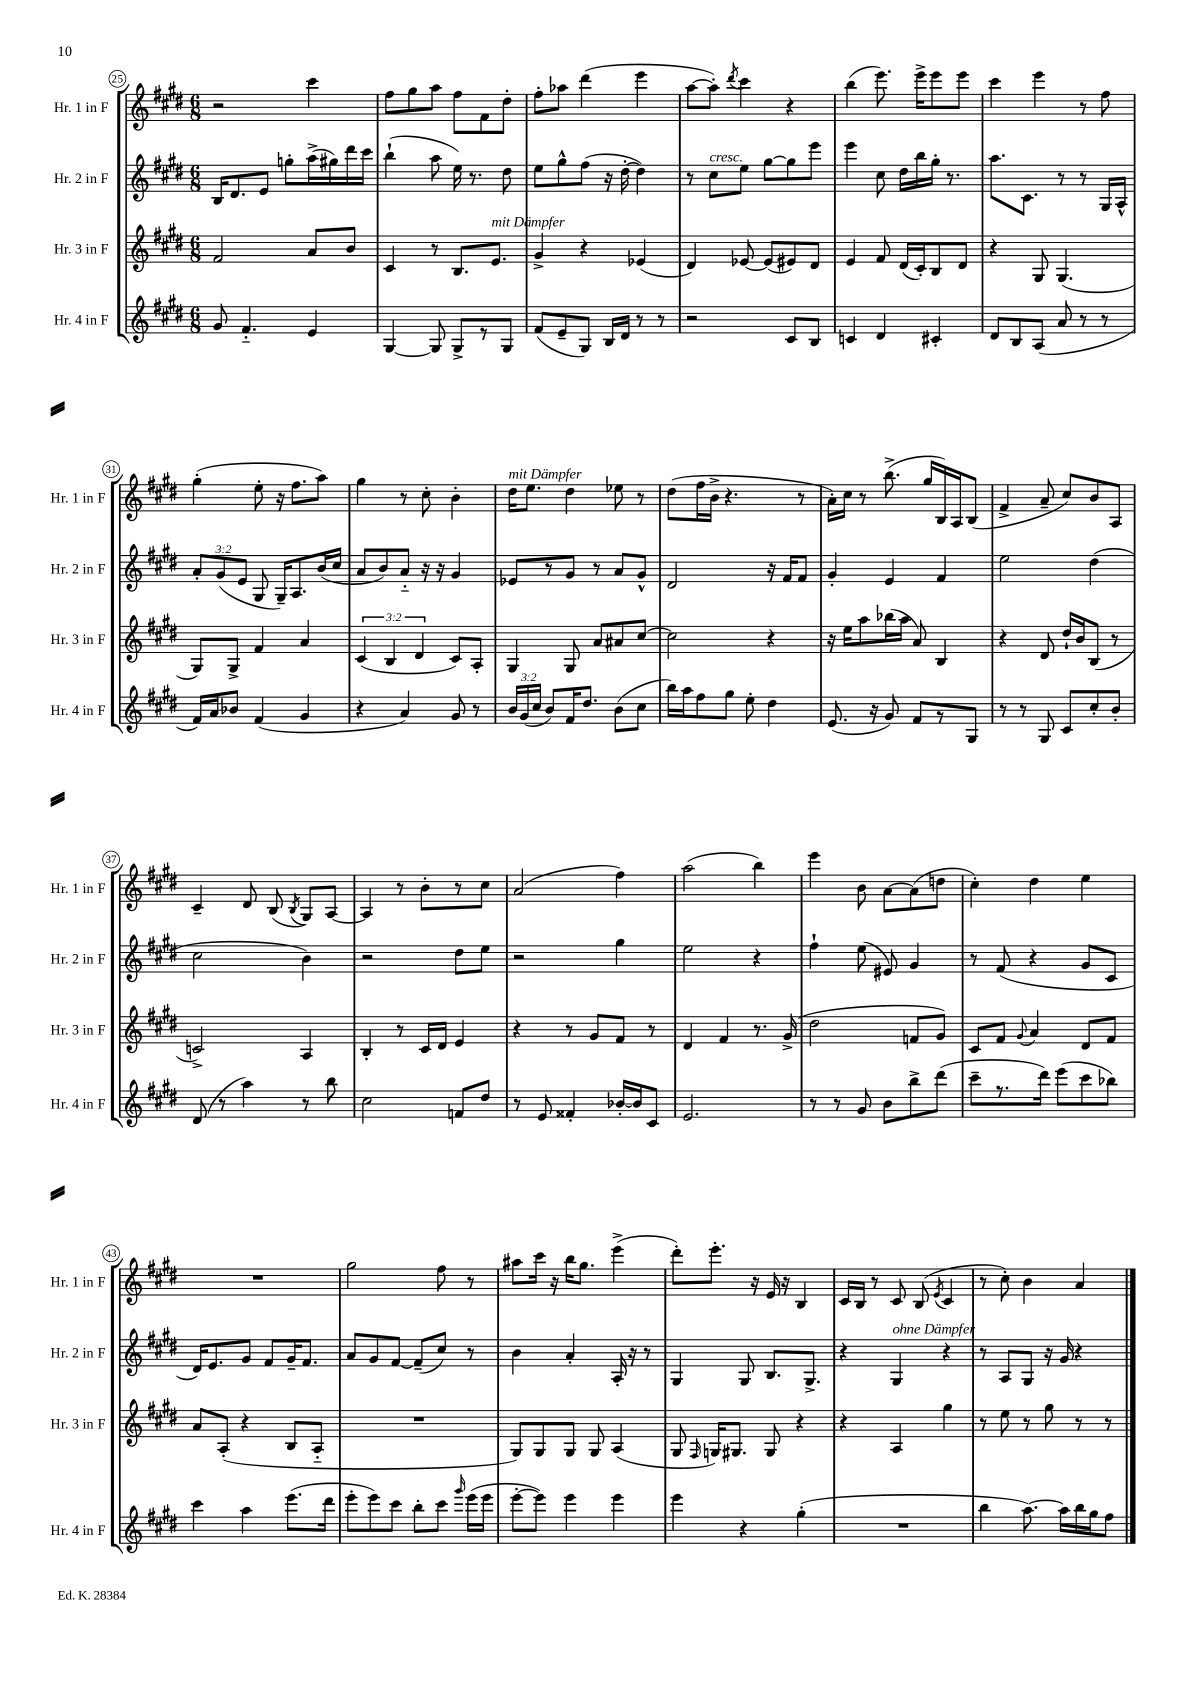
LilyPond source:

<<
\new StaffGroup <<
\new Staff = "s0" \with { instrumentName = "Hr. 1 in F" shortInstrumentName = "Hr. 1 in F" } {
    \clef treble \key e \major \numericTimeSignature \time 6/8
    \autoBeamOff r2 cis'''4 |
    fis''8[ gis''8 a''8] fis''8[ fis'8 dis''8]-. |
    fis''8[-. aes''8] dis'''4( e'''4 |
    a''8[~ a''8]-.) \acciaccatura { dis'''8 } cis'''4 r4 |
    b''4( e'''8.) e'''16[-> e'''8 e'''8] |
    cis'''4 e'''4 r8 fis''8 |
    gis''4-.( e''8-. r16 fis''8.[ a''8]) |
    gis''4 r8 cis''8-. b'4-. |
    dis''16[^\markup { \italic "mit Dämpfer" } e''8.] dis''4 ees''8 r8 |
    dis''8[( fis''16 b'16]-> r4. r8 |
    a'16[-.) cis''16] r8 b''8.->( gis''16[ b16) a16 b8]( |
    fis'4-> a'8-- cis''8[) b'8 a8] |
    cis'4-- dis'8 b8( \acciaccatura { b8 } gis8[) a8]~ |
    a4 r8 b'8[-. r8 cis''8] |
    a'2( fis''4) |
    a''2( b''4) |
    e'''4 b'8 a'8[~ a'8( d''8] |
    cis''4-.) dis''4 e''4 |
    R2. |
    gis''2 fis''8 r8 |
    ais''8[ cis'''16] r16 b''16[ gis''8.] e'''4->( |
    dis'''8[-.) e'''8.]-. r16 e'16 r16 b4 |
    cis'16[ b16] r8 cis'8 b8( \acciaccatura { e'8 } cis'4 |
    r8 cis''8-.) b'4 a'4 \bar "|." |
}
\new Staff = "s1" \with { instrumentName = "Hr. 2 in F" shortInstrumentName = "Hr. 2 in F" } {
    \clef treble \key e \major \numericTimeSignature \time 6/8 \override Staff.TupletNumber.text = #tuplet-number::calc-fraction-text
    \autoBeamOff b16[ dis'8. e'8] g''8[-. a''16->( gis''16) dis'''16 cis'''16] |
    b''4-!( a''8 e''16) r8. dis''8 |
    e''8[ gis''8-^ fis''8]( r16 dis''16~-. dis''4) |
    r8 cis''8[^\markup { \italic "cresc." } e''8] gis''8[~ gis''8 e'''8] |
    e'''4 cis''8 dis''16[ b''16 gis''16]-. r8. |
    a''8.[ cis'8.] r8 r8 gis16[ a16]-^ |
    \tuplet 3/2 { a'8[-. gis'8( e'8] } gis8 gis16[--) a8. b'16( cis''16] |
    a'8[ b'8) a'8]-_ r16 r16 gis'4 |
    ees'8[ r8 gis'8] r8 a'8[ gis'8]-^ |
    dis'2 r16 fis'16[ fis'8] |
    gis'4-. e'4 fis'4 |
    e''2 dis''4( |
    cis''2 b'4) |
    r2 dis''8[ e''8] |
    r2 gis''4 |
    e''2 r4 |
    fis''4-! e''8( eis'8) gis'4 |
    r8 fis'8( r4 gis'8[ cis'8] |
    dis'16[) e'8. gis'8] fis'8[ gis'16-- fis'8.] |
    a'8[ gis'8 fis'8]~ fis'8[--( cis''8]) r8 |
    b'4 a'4-. a16-. r16 r8 |
    gis4 gis8 b8.[ gis8.]-> |
    r4 gis4^\markup { \italic "ohne Dämpfer" } r4 |
    r8 a8[ gis8] r16 gis'16 r4 \bar "|." |
}
\new Staff = "s2" \with { instrumentName = "Hr. 3 in F" shortInstrumentName = "Hr. 3 in F" } {
    \clef treble \key e \major \numericTimeSignature \time 6/8 \override Staff.TupletNumber.text = #tuplet-number::calc-fraction-text
    \autoBeamOff fis'2 a'8[ b'8] |
    cis'4 r8 b8.[ e'8.]^\markup { \italic "mit Dämpfer" } |
    gis'4-> r4 ees'4( |
    dis'4) ees'8~ ees'8[( eis'8) dis'8] |
    e'4 fis'8 dis'16[( cis'16-.) b8 dis'8] |
    r4 gis8 gis4.( |
    gis8[) gis8]-> fis'4 a'4 |
    \tuplet 3/2 { cis'4( b4 dis'4 } cis'8[) a8]-. |
    gis4 gis8 a'8[ ais'8 cis''8]~ |
    cis''2 r4 |
    r16 e''16[ a''8 bes''16( a''16] a'8) b4 |
    r4 dis'8 dis''16[-! b'16 b8]( r8 |
    c'2->) a4 |
    b4-. r8 cis'16[ dis'16] e'4 |
    r4 r8 gis'8[ fis'8] r8 |
    dis'4 fis'4 r8. gis'16->( |
    dis''2 f'8[ gis'8]) |
    cis'8[ fis'8] \appoggiatura { gis'8 } a'4 dis'8[ fis'8] |
    a'8[ a8]-.( r4 b8[ a8]-_ |
    R2. |
    gis8[) gis8 gis8] gis8 a4( |
    gis8 \grace { fis16 } g16[) gis8.] gis8 r4 |
    r4 a4 gis''4 |
    r8 e''8 r8 gis''8 r8 r8 \bar "|." |
}
\new Staff = "s3" \with { instrumentName = "Hr. 4 in F" shortInstrumentName = "Hr. 4 in F" } {
    \clef treble \key e \major \numericTimeSignature \time 6/8 \override Staff.TupletNumber.text = #tuplet-number::calc-fraction-text
    \autoBeamOff gis'8 fis'4.-_ e'4 |
    gis4~ gis8 gis8[-> r8 gis8] |
    fis'8[( e'8-- gis8]) b16[ dis'16] r8 r8 |
    r2 cis'8[ b8] |
    c'4 dis'4 cis'4-. |
    dis'8[ b8 a8]( a'8 r8 r8 |
    fis'16[) a'16 bes'8] fis'4( gis'4 |
    r4 a'4) gis'8 r8 |
    \tuplet 3/2 { b'16[ gis'16( cis''16] } b'8[) fis'16 dis''8.] b'8[( cis''8] |
    b''16[) a''16 fis''8 gis''8] e''8-. dis''4 |
    e'8.( r16 gis'8) fis'8[ r8 gis8] |
    r8 r8 gis8 cis'8[ cis''8-. b'8]-. |
    dis'8( r8 a''4) r8 b''8 |
    cis''2 f'8[ dis''8] |
    r8 e'8 fisis'4-. bes'16[~-. bes'16 cis'8] |
    e'2. |
    r8 r8 gis'8 b'8[ b''8-> dis'''8]( |
    cis'''8[-- r8. dis'''16]) e'''8[( cis'''8 bes''8]) |
    cis'''4 a''4 e'''8.[( dis'''16] |
    e'''8[-. e'''8) cis'''8] b''8[-. cis'''8] \grace { gis'''16 } e'''16[( e'''16] |
    e'''8[~-. e'''8]) e'''4 e'''4 |
    e'''4 r4 gis''4-.( |
    R2. |
    b''4 a''8.~) a''16[ b''16 gis''16 fis''8] \bar "|." |
}
>>
>>
\layout { \context { \Score currentBarNumber = #25 \override BarNumber.stencil = #(make-stencil-circler 0.1 0.3 ly:text-interface::print) } }
